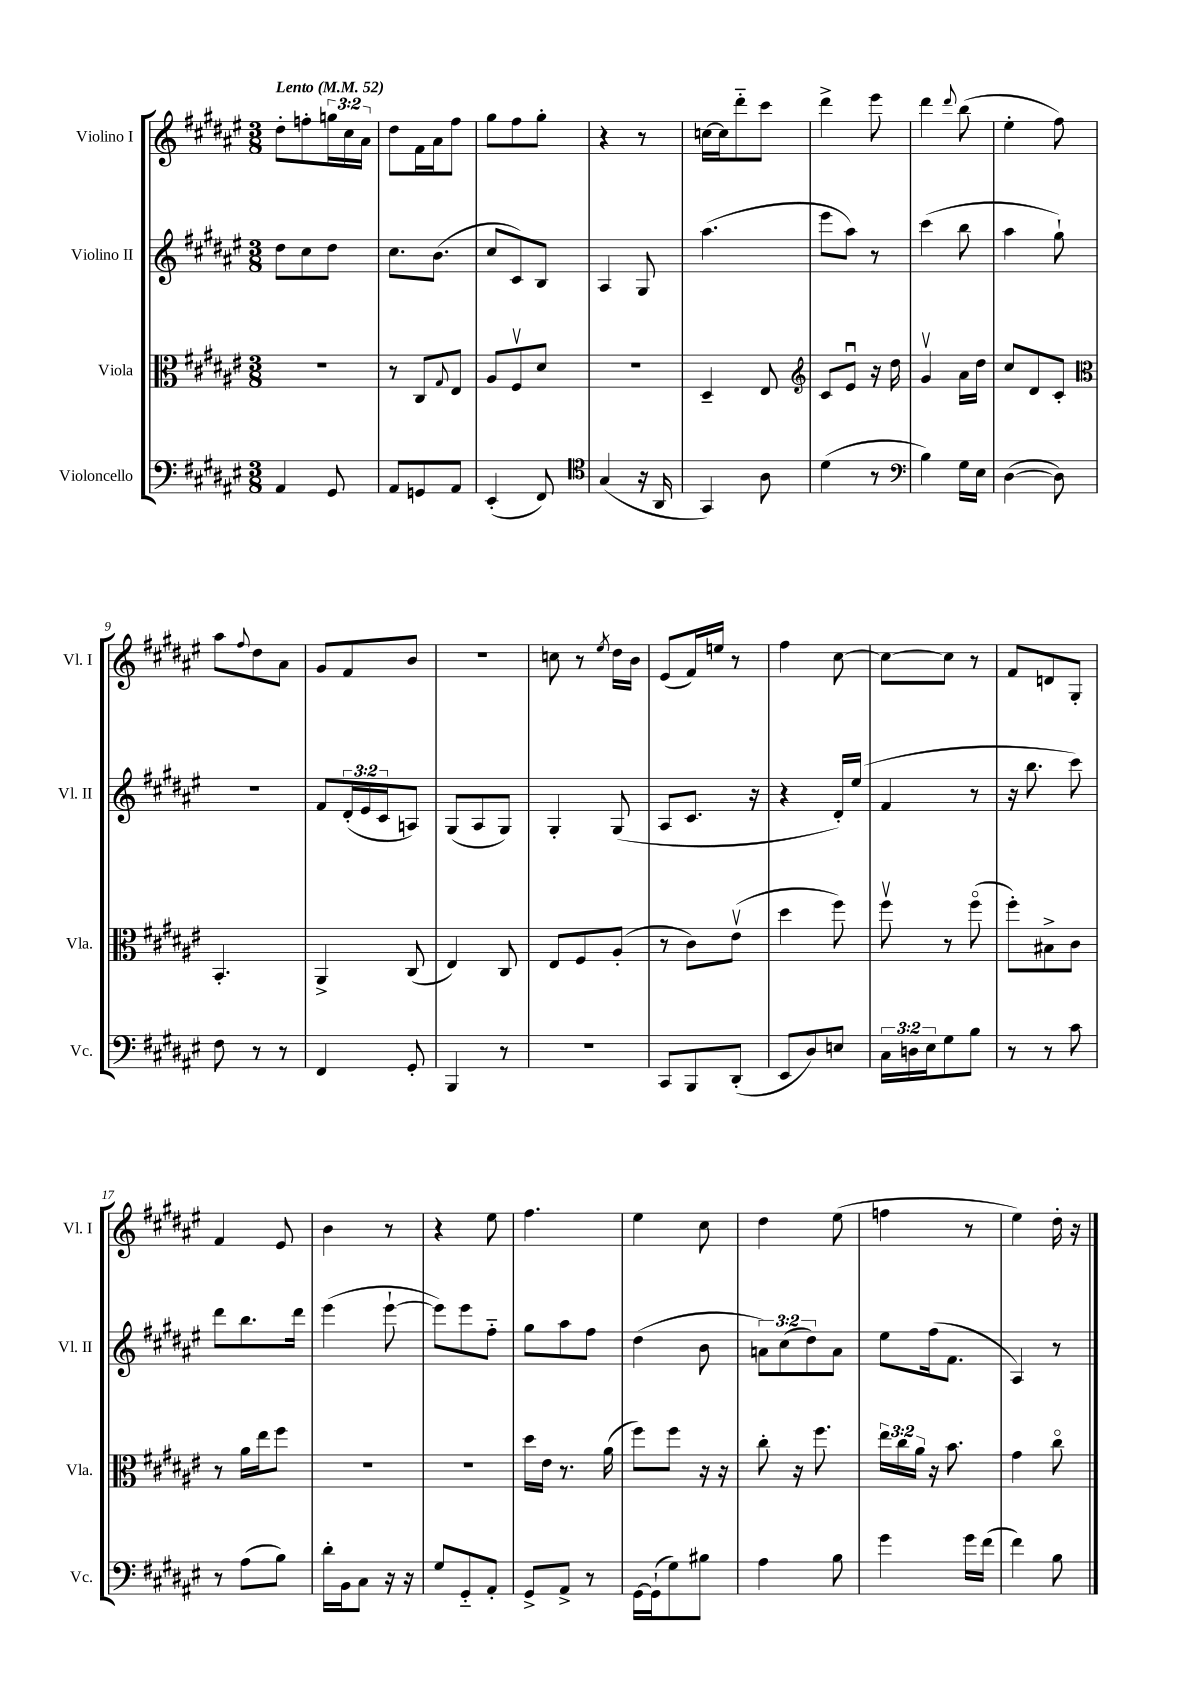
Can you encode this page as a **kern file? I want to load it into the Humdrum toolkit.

**kern	**kern	**kern	**kern
*part4	*part3	*part2	*part1
*staff4	*staff3	*staff2	*staff1
*I"Violoncello	*I"Viola	*I"Violino II	*I"Violino I
*I'Vc.	*I'Vla.	*I'Vl. II	*I'Vl. I
*clefF4	*clefC3	*clefG2	*clefG2
*k[f#c#g#d#a#e#]	*k[f#c#g#d#a#e#]	*k[f#c#g#d#a#e#]	*k[f#c#g#d#a#e#]
*M3/8	*M3/8	*M3/8	*M3/8
*MM52	*MM52	*MM52	*MM52
=1	=1	=1	=1
!	!	!	!LO:TX:a:B:t=Lento
4AA#/	4.r	8dd#\L	8dd#'\L
.	.	8cc#\	8ffn'\
8GG#/	.	8dd#\J	24ggn\L
.	.	.	24cc#\
.	.	.	24a#\JJ
=2	=2	=2	=2
8AA#/L	8r	8.cc#\L	8dd#\L
8GGn/	8C#/L	.	16f#\L
.	.	(8.b\J	16a#\J
.	8qqG#/	.	.
8AA#/J	8E#/J	.	8ff#\J
=3	=3	=3	=3
(4EE#'/	8A#/L	8cc#/L	8gg#\L
.	8F#v/	8c#/)	8ff#\
8FF#/)	8d#/J	8B/J	8gg#'\J
=4	=4	=4	=4
*clefC4	*	*	*
(4G#/	4.r	4A#/	4r
16r	.	8G#/	8r
16AA#/	.	.	.
=5	=5	=5	=5
4GG#/)	4D#~/	(4.aa#\	[16ccn\LL
.	.	.	16cc\J]
.	.	.	8ddd#\
8A#\	8E#/	.	8ccc#\J
=6	=6	=6	=6
*	*clefG2	*	*
(4d#\	8c#/L	8eee#\L	4ddd#^\
.	8e#u/J	8aa#\J)	.
8r	16r	8r	8eee#\
.	16dd#\	.	.
=7	=7	=7	=7
*clefF4	*	*	*
4B\)	4g#v/	(4ccc#\	4ddd#\
.	.	.	8qqddd#/
16G#\LL	16a#\LL	8bb\	(8bb\
16E#\JJ	16dd#\JJ	.	.
=8	=8	=8	=8
([4D#\	8cc#/L	4aa#\	4ee#'\
.	8d#/	.	.
8D#\])	8c#'/J	8gg#`\)	8ff#\)
!!LO:LB:g=z
=9	=9	=9	=9
*	*clefC3	*	*
8F#\	4.BB'/	4.r	8aa#\L
.	.	.	8qqff#/
8r	.	.	8dd#\
8r	.	.	8a#\J
=10	=10	=10	=10
4FF#/	4AA#^/	8f#/L	8g#/L
.	.	(24d#'/L	8f#/
.	.	24e#/	.
.	.	24c#/J	.
8GG#'/	(8C#/	8An/J)	8b/J
=11	=11	=11	=11
4BBB/	4E#/)	(8G#/L	4.r
.	.	8A#/	.
8r	8C#/	8G#/J)	.
=12	=12	=12	=12
4.r	8E#/L	4G#'/	8ccn\
.	8F#/	.	8r
.	.	.	8qee#/
.	(8A#'/J	(8G#/	16dd#\LL
.	.	.	16b\JJ
=13	=13	=13	=13
8CC#/L	8r	8A#/L	(8e#/L
8BBB/	8c#\L)	8.c#/J	16f#/L)
.	.	.	16een/JJ
(8DD#'/J	(8e#v\J	.	8r
.	.	16r	.
=14	=14	=14	=14
8EE#/L	4dd#\	4r	4ff#\
8D#/)	.	.	.
8En/J	8ff#\)	16d#'/LL)	[8cc#\
.	.	(16ee#/JJ	.
=15	=15	=15	=15
24C#\LL	8ff#v\	4f#/	8cc#\L_
24Dn\	.	.	.
24E#\J	.	.	.
8G#\	8r	.	8cc#\J]
8B\J	(8ff#\	8r	8r
=16	=16	=16	=16
8r	8ff#'\L)	16r	8f#/L
.	.	8.bb\	.
8r	8B#X^\	.	8dn/
8c#\	8c#\J	8ccc#\)	8G#'/J
!!LO:LB:g=z
=17	=17	=17	=17
8r	8r	8ddd#\L	4f#/
(8A#\L	16a#\LL	8.bb\	.
.	16ee#\J	.	.
8B\J)	8ff#\J	.	8e#/
.	.	16ddd#\Jk	.
=18	=18	=18	=18
16d#'\LL	4.r	(4eee#\	4b\
16BB\J	.	.	.
8C#\J	.	.	.
16r	.	[8eee#`\	8r
16r	.	.	.
=19	=19	=19	=19
8G#/L	4.r	8eee#\L])	4r
8GG#/	.	8eee#\	.
8AA#'/J	.	8ff#\J	8ee#\
=20	=20	=20	=20
8GG#^/L	16dd#\LL	8gg#\L	4.ff#\
.	16e#\JJ	.	.
8AA#^/J	8.r	8aa#\	.
8r	.	8ff#\J	.
.	(16a#\	.	.
=21	=21	=21	=21
[16GG#\LL	8ff#\L)	(4dd#\	4ee#\
(16GG#`\J]	.	.	.
8G#\)	8ff#\J	.	.
8B#X\J	16r	8b\	8cc#\
.	16r	.	.
=22	=22	=22	=22
4A#\	8cc#'\	12an\L)	4dd#\
.	.	(12cc#\	.
.	16r	.	.
.	.	12dd#\)	.
.	8.ff#\	.	.
8B\	.	8a\J	(8ee#\
=23	=23	=23	=23
4g#\	24ee#\LL	8ee#\L	4ffn\
.	24cc#\	.	.
.	24a#\JJ	.	.
.	16r	(16ff#\k	.
.	8.b\	8.f#\J	.
16g#\LL	.	.	8r
(16f#\JJ	.	.	.
=24	=24	=24	=24
4f#\)	4g#\	4A#/)	4ee#\)
8B\	8cc#\	8r	16dd#'\
.	.	.	16r
==	==	==	==
*-	*-	*-	*-
